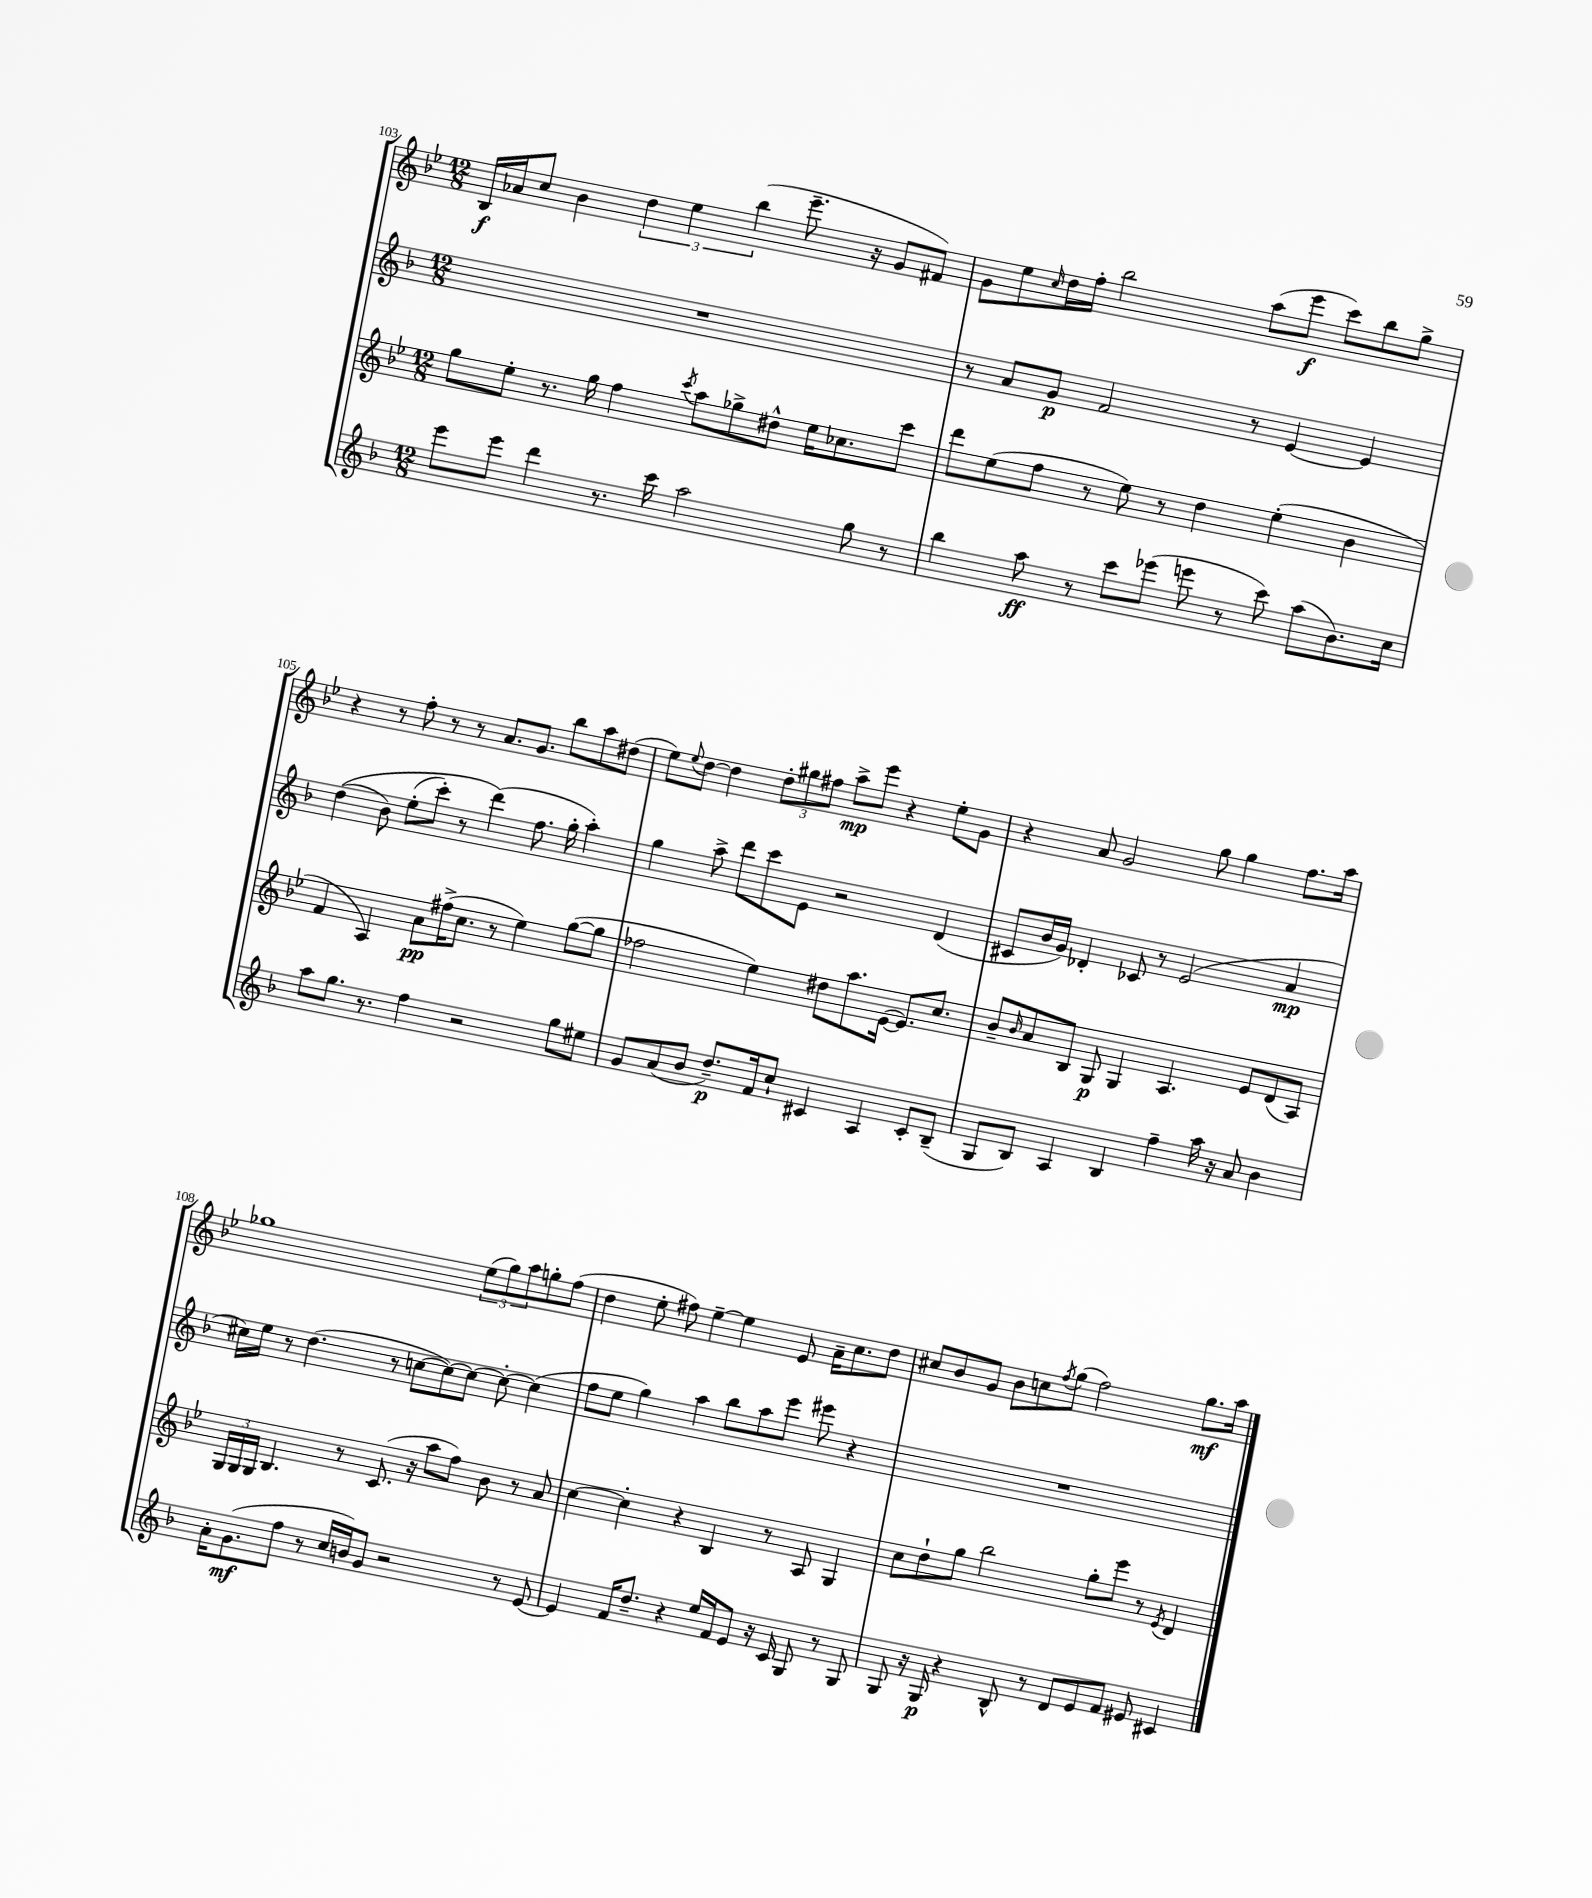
<<
\new StaffGroup <<
\new Staff = "s0" {
    \clef treble \key bes \major \numericTimeSignature \time 12/8
    bes16\f aes'16 c''8 bes'4 \tuplet 3/2 { d''4 ees''4 bes''4( } ees'''8.-- r16 g'8 fis'8) |
    g'8 ees''8 \grace { c''16 } d''16 f''16-. bes''2 a''8( ees'''8\f c'''8) bes''8 g''8-> |
    r4 r8 f''8-. r8 r8 a'8. g'8. bes''8 a''8 dis''8( |
    ees''8) \appoggiatura { ees''8 } d''8~ d''4 \tuplet 3/2 { d''8-. gis''8 fis''8 } a''8->\mp ees'''8 r4 ees''8-. g'8 |
    r4 a'8 g'2 g''8 g''4 f''8. a''16 |
    ges''1 \tuplet 3/2 { ees''8( ges''8) a''8 } g''8-. f''8( |
    d''4 ees''8-. fis''8) ees''4~-- ees''4 ees'8 a'16-- c''8. d''8 |
    cis''8 bes'8 g'8 bes'8 c''8 \acciaccatura { f''8 } g''8( f''2) g''8.\mf a''16 \bar "|." |
}
\new Staff = "s1" {
    \clef treble \key f \major \numericTimeSignature \time 12/8
    R1. |
    r8 a'8 g'8\p f'2 r8 e'4~ e'4 |
    d''4(\( bes'8) e''8-.( c'''8-.) r8 d'''4(\) f''8. g''16-. a''4-.) |
    g''4 a''8-> d'''8 c'''8 e'8 r2 d'4( |
    cis'8 bes'16 g'16) des'4-. ces'8 r8 e'2( a'4\mp |
    cis''16) e''16 r8 d''4.( r8 c''8~ c''8~) c''8~ c''8~-. c''4( |
    f''8 e''8 g''4) a''4 bes''8 a''8 e'''8 eis'''8 r4 |
    R1. \bar "|." |
}
\new Staff = "s2" {
    \clef treble \key bes \major \numericTimeSignature \time 12/8
    g''8 ees''8-. r8. g''16 f''4 \acciaccatura { c'''8 } a''8 ges''8-> dis''8-^ ees''16 ces''8. c'''8 |
    d'''8 ees''8( f''8 r8 ees''8) r8 d''4 ees''4-.( bes'4 |
    f'4 a4) a'8\pp fis''16->( c''8. r8 ees''4) g''8~( g''8 |
    fes''2 ees''4) dis''8 a''8. ees'16~( ees'8.) c''8. |
    bes'8-- \grace { bes'16 } a'8 bes8 g8\p g4 a4. ees'8 d'8( a8) |
    \tuplet 3/2 { g16 g16 g16 } bes4. r8 c'8.( r16 a''8 f''8) bes'8 r8 a'8 |
    c''4~ c''4-. r4 bes4 r8 a8 g4 |
    c''8 d''8-! g''8 bes''2 g''8-. ees'''8 r8 \acciaccatura { ees'8 } d'4 \bar "|." |
}
\new Staff = "s3" {
    \clef treble \key f \major \numericTimeSignature \time 12/8
    e'''8 e'''8 d'''4 r8. c'''16 a''2 g''8 r8 |
    bes''4 a''8\ff r8 c'''8 ees'''8( e'''8 r8 c'''8) a''8( bes'8.) c''16 |
    a''8 g''8. r8. f''4 r2 g''8 eis''8 |
    g'8 a'8( bes'8 d''8.--\p) f'16 c''8-! cis'4 a4 cis'8-. bes8--( |
    g8 bes8) a4 bes4 f''4-- a''16 r16 a'8 bes'4 |
    a'16-. g'8.\mf( f''8 r8 c''16 b'16) g'8 r2 r8 e'8~ |
    e'4 f'16 d''8.-- r4 e''16 f'16 e'8 r16 c'16 g8 r8 g8 |
    g8 r16 g16\p r4 bes8-^ r8 d'8 e'8 f'8 eis'8 cis'4 \bar "|." |
}
>>
>>
\layout { \context { \Score currentBarNumber = #103 } }
